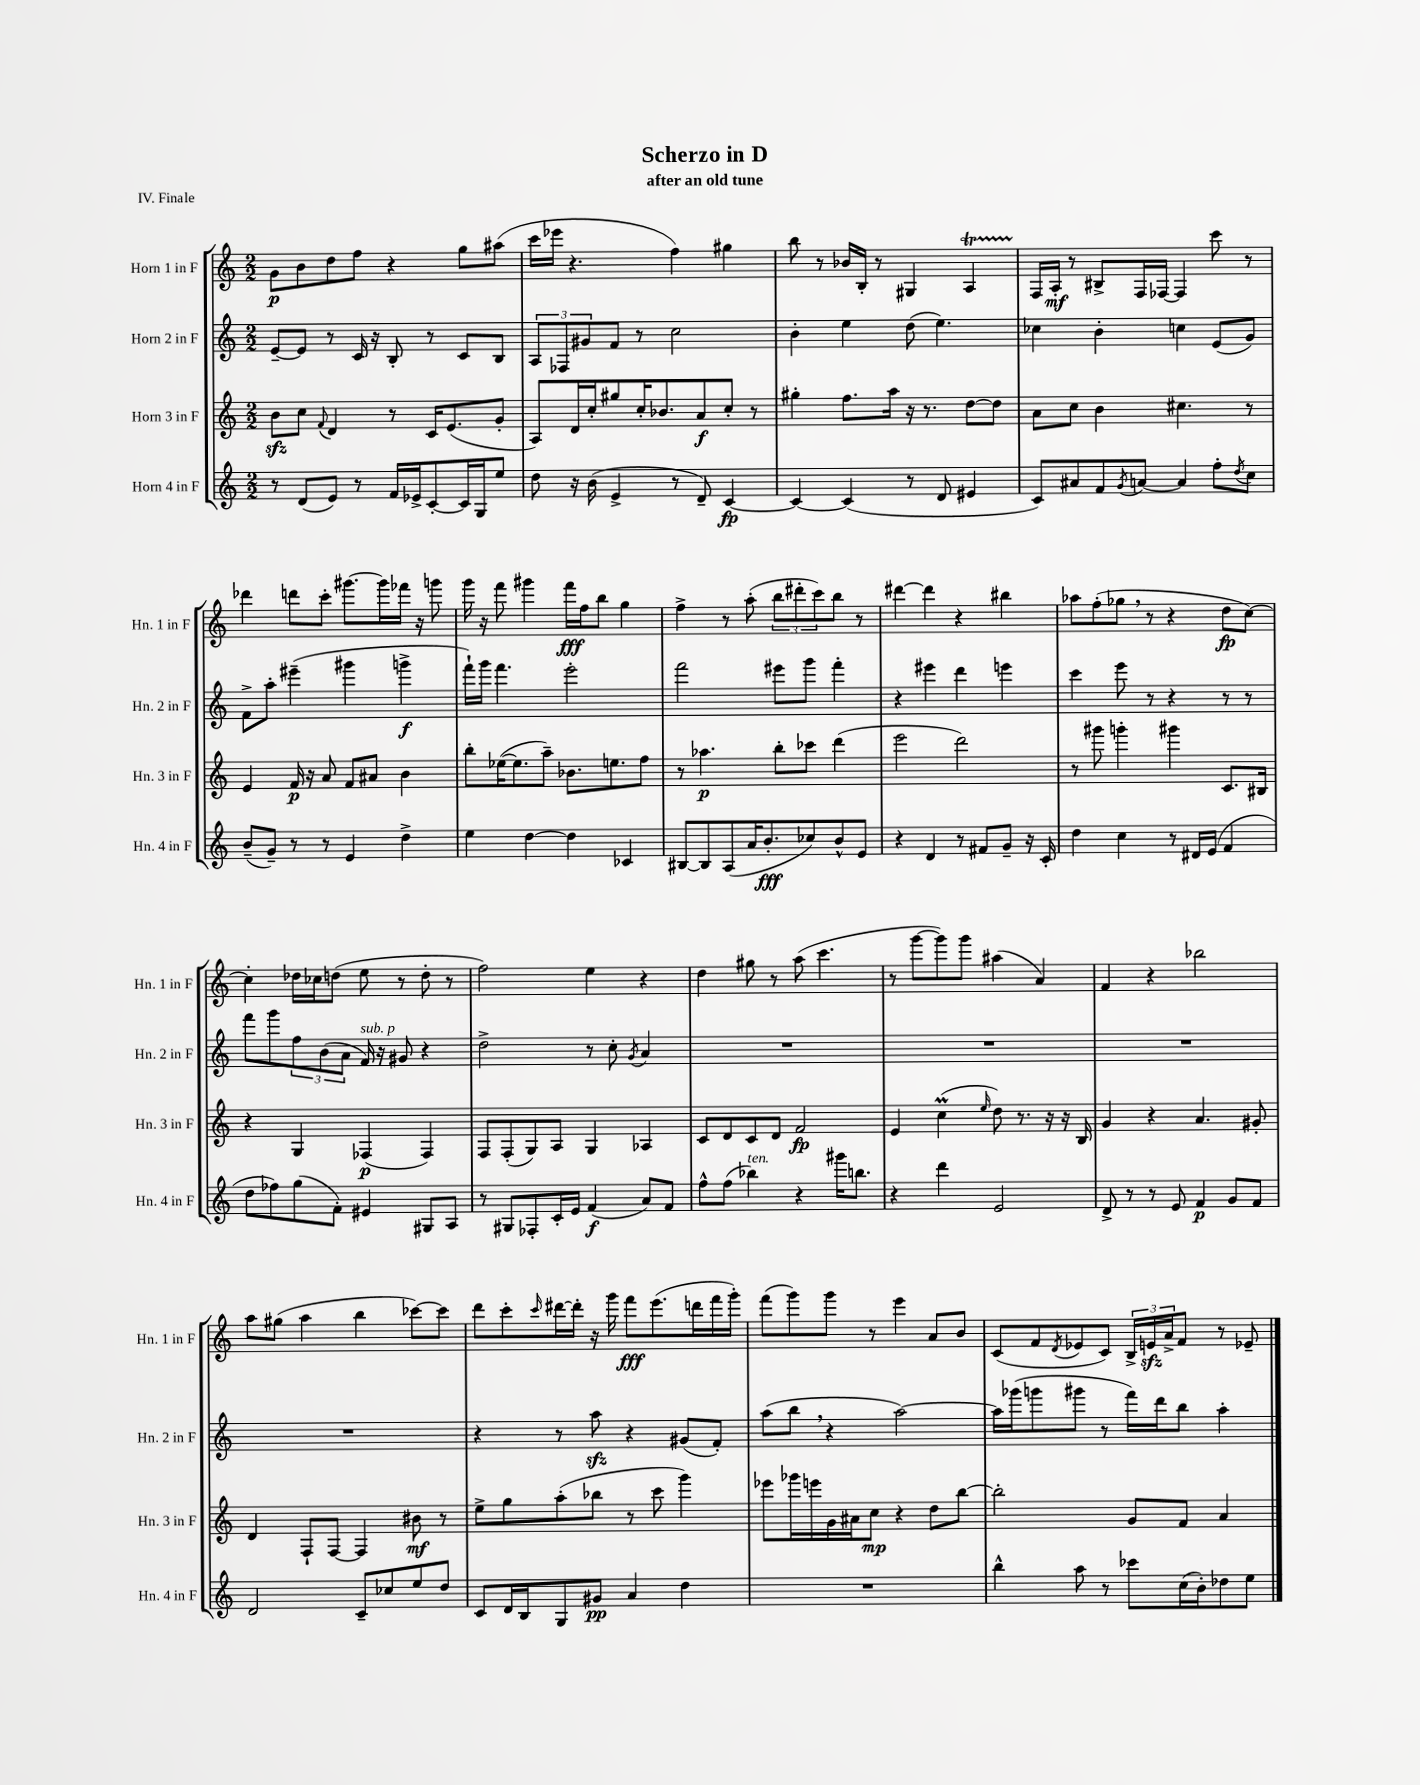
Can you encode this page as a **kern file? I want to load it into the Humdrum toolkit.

**kern	**kern	**kern	**kern
*staff4	*staff3	*staff2	*staff1
*clefG2	*clefG2	*clefG2	*clefG2
*k[]	*k[]	*k[]	*k[]
*M2/2	*M2/2	*M2/2	*M2/2
8r	8b	[8e~	8g
(8d	8cc	8e]	8b
.	8qqf	.	.
8e)	4d	8r	8dd
8r	.	16c	8ff
.	.	16r	.
16f	8r	8B'	4r
16e-^	.	.	.
[8c'	16c	8r	.
.	(8.e	.	.
16c]	.	8c	8gg
16G	.	.	.
8ee	8g'	8B	(8aa#
=	=	=	=
8dd	8A)	12A	16ccc
.	.	.	16eee-
.	.	12F-	.
16r	16d	.	4.r
.	.	12g#	.
(16b	16cc'	.	.
4e^	8gg#	8f	.
.	16cc'	8r	.
.	8.b-	.	.
8r	.	2cc	4ff)
8d~)	8a	.	.
[4c	8cc'	.	4gg#
.	8r	.	.
=	=	=	=
4c_	4gg#'	4b'	8bb
.	.	.	8r
(4c]	8.ff	4ee	16b-
.	.	.	16B'
.	.	.	8r
.	16aa	.	.
8r	16r	(8dd	4G#
.	8.r	.	.
8d	.	4.ee)	.
4e#	[8dd	.	4A
.	8dd]	.	.
=	=	=	=
8c)	8a	4cc-	16F
.	.	.	16A'
8a#	8cc	.	8r
8f	4b	4b'	8B#^
8qg	.	.	.
[8a	.	.	16F
.	.	.	[16F-
4a]	4.cc#	4cc	4F-]
8ff'	.	(8e	8ccc
8qdd	.	.	.
8cc	8r	8g)	8r
=	=	=	=
(8b~	4e	8f^	4ddd-
8g~)	.	8aa'	.
8r	16f	(4eee#~	8ddd
.	16r	.	.
8r	8a	.	8ccc'
4e	8f	4ggg#	[8.ggg#
.	8a#	.	.
.	.	.	16ggg#]
4dd^	4b	4ggg^	16fff-
.	.	.	16r
.	.	.	8ggg
=	=	=	=
4ee	8bb'	16fff`)	16ggg
.	.	16ggg	16r
.	([16ee-	4.fff	8fff
.	8.ee-]	.	.
[4dd	.	.	4ggg#
.	8aa~)	.	.
4dd]	8.b-	2eee'	16fff
.	.	.	16ff
.	.	.	8bb
.	8.ee	.	.
4c-	.	.	4gg
.	8ff	.	.
=	=	=	=
[8B#	8r	2fff	4ff^
8B#]	4.aa-	.	.
(8A	.	.	8r
16a	.	.	(8aa'
8.b'	.	.	.
.	8bb'	8eee#	12bb
.	.	.	12ddd#'
8cc-)	8ccc-	8ggg	.
.	.	.	12ccc)
8b^^	(4ddd	4fff'	8bb
8e	.	.	8r
=	=	=	=
4r	2eee	4r	[4ddd#
4d	.	4eee#	4ddd#]
8r	2ddd)	4ddd	4r
8f#	.	.	.
8g~	.	4eee	4bb#
16r	.	.	.
16c'	.	.	.
=	=	=	=
4dd	8r	4ccc	8aa-
.	8ggg#	.	(8ff'
4cc	4ggg'	8eee	8gg-
.	.	8r	8r
8r	4ggg#	4r	4r
16d#	.	.	.
(16e	.	.	.
4f	8.c	8r	8dd
.	.	8r	[8cc)
.	16B#	.	.
=	=	=	=
8dd	4r	8fff	4cc']
8ff-)	.	8ggg	.
(8gg	4G	12ff	16dd-
.	.	.	16cc-
.	.	(12b	.
8f')	.	.	(8dd
.	.	12a	.
4e#	(4F-	16f)	8ee
.	.	16r	.
.	.	8g#	8r
8G#	4F-)	4r	8dd'
8A	.	.	8r
=	=	=	=
8r	8F	2dd^	2ff)
8G#	(8F'	.	.
8F-'	8G)	.	.
16c'	8A	.	.
16e	.	.	.
(4f	4G	8r	4ee
.	.	8cc'	.
.	.	8qg	.
8a)	4A-	4a	4r
8f	.	.	.
=	=	=	=
8ff^^	8c	1r	4dd
(8ff	8d	.	.
4bb-)	8c	.	8gg#
.	8d	.	8r
4r	2f	.	(8aa
.	.	.	4.ccc
16ggg#	.	.	.
8.bb	.	.	.
=	=	=	=
4r	4e	1r	8r
.	.	.	[8ggg
4ddd	(4cc	.	8ggg])
.	.	.	8ggg
.	16qqee	.	.
2e	8dd)	.	(4aa#
.	8.r	.	.
.	.	.	4a)
.	16r	.	.
.	16r	.	.
.	16B	.	.
=	=	=	=
8d^	4g	1r	4f
8r	.	.	.
8r	4r	.	4r
8e	.	.	.
4f	4.a	.	2bb-
8g	.	.	.
8f	8g#'	.	.
=	=	=	=
2d	4d	1r	8aa
.	.	.	(8gg#
.	8F`	.	4aa
.	[8F	.	.
8c~	4F]	.	4bb
8cc-	.	.	.
8ee	8b#	.	[8ccc-)
8dd	8r	.	8ccc-]
=	=	=	=
8c	8ee^	4r	8ddd
16d	8gg	.	8ccc'
16B	.	.	.
.	.	.	16qqccc
8G	(8aa'	8r	[16ddd#
.	.	.	16ddd#']
8g#	8bb-	8aa	16r
.	.	.	16ggg
4a	8r	4r	8fff
.	8ccc	.	(8.eee
4dd	4ggg)	(8g#	.
.	.	.	16ddd
.	.	8f')	16fff
.	.	.	16ggg')
=	=	=	=
1r	8eee-	(8aa	(8fff
.	16ggg-	8bb	8ggg)
.	16eee	.	.
.	16g	4r	8ggg
.	16a#	.	.
.	8cc	.	8r
.	4r	[2aa)	4eee
.	8dd	.	8a
.	[8bb	.	8b
=	=	=	=
4bb^^	2bb']	16aa]	(8c
.	.	(16ggg-	.
.	.	8ggg	8f
.	.	.	8qd
8aa	.	8ggg#	8e-
8r	.	8r	8c)
8ccc-	8g	16fff)	24B^
.	.	.	24e
.	.	16ddd	.
.	.	.	24a^
(16cc	8f	8bb	8f
16b')	.	.	.
8dd-	4a	4aa'	8r
8ee	.	.	8e-~
==	==	==	==
*-	*-	*-	*-
